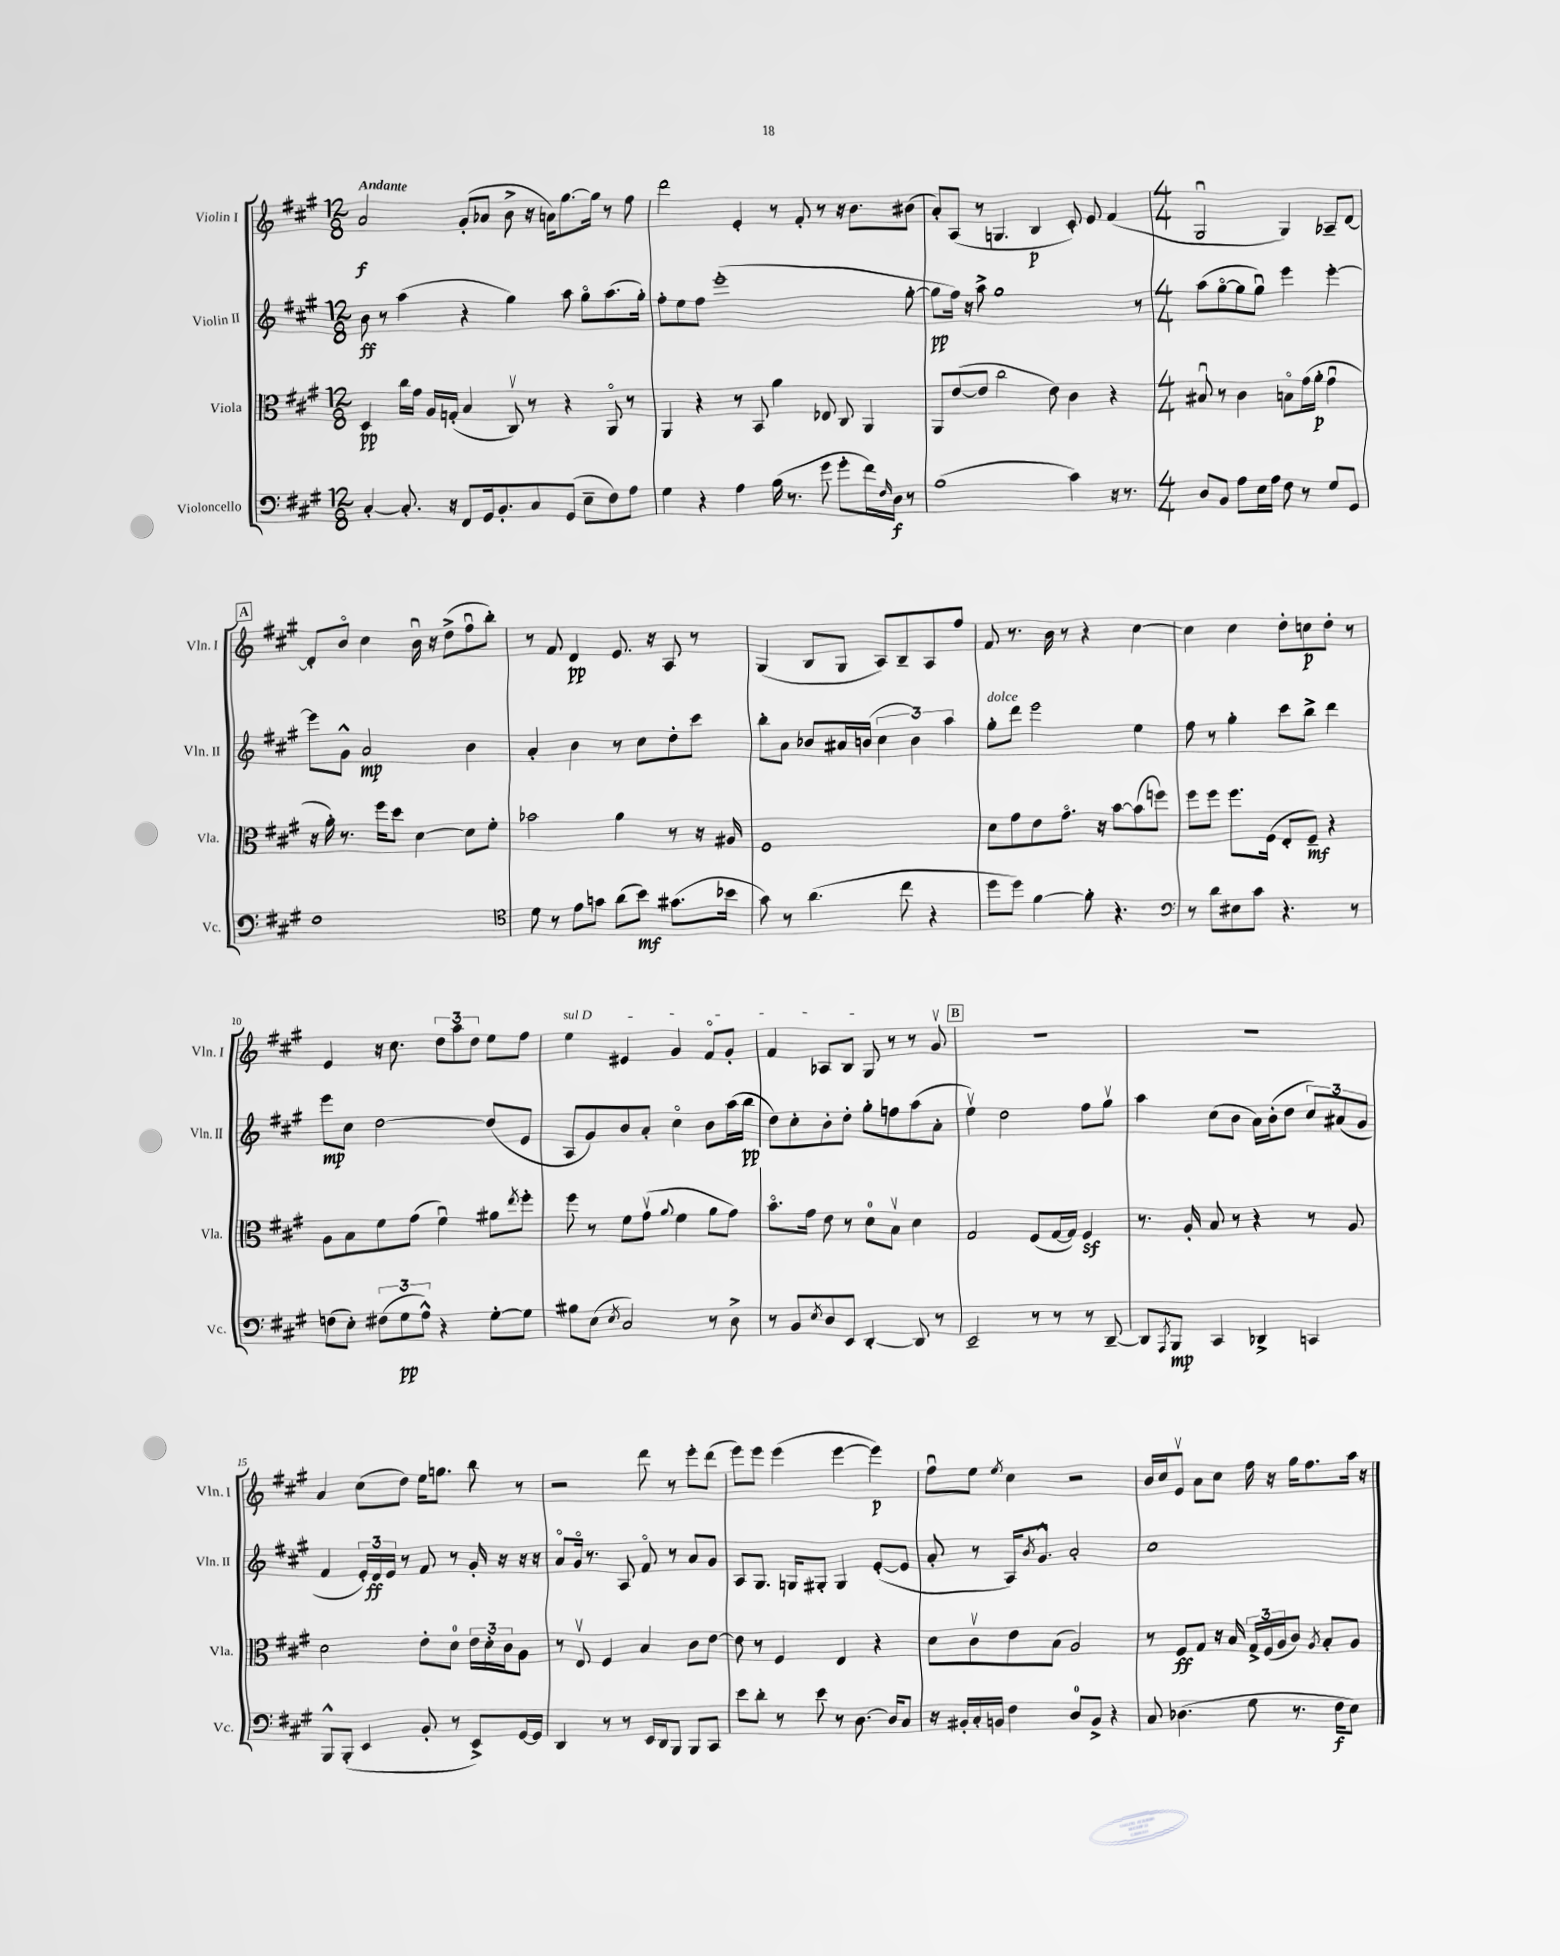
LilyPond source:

<<
\new StaffGroup <<
\new Staff = "s0" \with { instrumentName = "Violin I" shortInstrumentName = "Vln. I" } {
    \clef treble \key a \major \numericTimeSignature \time 12/8 \tempo "Andante"
    a'2\f gis'8-.( aes'8 b'8-> r16 a'16) gis''8.~ gis''16 r8 fis''8 |
    d'''2 e'4-. r8 fis'8-. r8 r16 b'8. bis'8( |
    a'8-.) a8( r8 g4. b4\p cis'8-.) e'8 fis'4( |
    \numericTimeSignature \time 4/4 gis2\downbow gis4) aes8-- d'8~ |
    \mark \markup { \box "A" } d'8-. b'8\flageolet cis''4 b'16\downbow r16 d''8->( fis''8\downbow b''8-.) |
    r8 fis'8 d'4\pp e'8. r16 a8 r8 |
    gis4( b8 gis8 a8) b8-- a8 fis''8 |
    fis'8 r8. b'16 r8 r4 cis''4~ |
    cis''4 cis''4 d''8-. c''8\p d''8-. r8 |
    e'4 r16 cis''8. \tuplet 3/2 { d''8 a''8 d''8 } e''8 fis''8 |
    \once \override TextSpanner.bound-details.left.text = \markup { \italic "sul D" } e''4\startTextSpan eis'4 gis'4 fis'8\flageolet gis'8-. |
    fis'4 aes8 b8 gis8\stopTextSpan r8 r8 gis'8\upbow |
    \mark \markup { \box "B" } r1 |
    R1 |
    a'4 cis''8( d''8) e''16 g''8. b''8 r8 |
    r2 d'''8 r8 e'''8-. d'''8( |
    e'''8) e'''8 e'''4( e'''4~ e'''4\p) |
    fis''8\downbow e''8 \acciaccatura { e''8 } cis''4 r2 |
    b'16 cis''16 e'8\upbow a'8 cis''8 fis''16 r16 gis''16 fis''8. a''16 r16 \bar "|." |
}
\new Staff = "s1" \with { instrumentName = "Violin II" shortInstrumentName = "Vln. II" } {
    \clef treble \key a \major \numericTimeSignature \time 12/8
    b'8\ff r8 a''4( r4 gis''4) a''8 gis''8\flageolet a''8.( gis''16-.) |
    fis''8-. e''8 fis''8 e'''1-.( gis''8~-. |
    gis''8\pp fis''16) r16 a''8-> gis''1 r8 |
    \numericTimeSignature \time 4/4 a''8( gis''8~\flageolet gis''8 gis''8\downbow) e'''4 e'''4~-. |
    \mark \markup { \box "A" } e'''8 gis'8-^ a'2\mp b'4 |
    a'4-. b'4 r8 cis''8 d''8-. cis'''8 |
    b''8-. a'8 bes'8 ais'16 b'16( \tuplet 3/2 { cis''4 b'4) a''4 } |
    gis''8-.^\markup { \italic "dolce" } d'''8 e'''2 e''4 |
    fis''8 r8 gis''4-. cis'''8 b''8-> d'''4 |
    e'''8\mp cis''8 d''2~ d''8( e'8 |
    a8 gis'8) b'8 a'8-. cis''4\flageolet b'8 a''16( b''16\pp |
    d''8) cis''8-. b'8-. d''8-. gis''8-. f''8 a''8( a'8-. |
    \mark \markup { \box "B" } e''4\upbow) d''2 fis''8 gis''8\upbow |
    a''4 cis''8( b'8 a'16) b'16-.( d''8 \tuplet 3/2 { cis''8) ais'8( gis'8 } |
    fis'4 \tuplet 3/2 { e'16-.) d'16\ff e'16 } r8 fis'8 r8 gis'16-. r16 r16 r16 |
    a'8\flageolet gis'16\flageolet r8. a8 fis'8\flageolet r8 a'8 gis'8 |
    a8 gis8. g16 gis8-. gis4 e'8~-.( e'8 |
    a'8-. r8 a16) \acciaccatura { b'8 } gis'8.-^ a'2-. |
    cis''1 \bar "|." |
}
\new Staff = "s2" \with { instrumentName = "Viola" shortInstrumentName = "Vla." } {
    \clef alto \key a \major \numericTimeSignature \time 12/8
    d4\pp cis''16 gis'16 a16 g16-.( b4 cis8\upbow) r8 r4 a,8\flageolet r8 |
    a,4 r4 r8 b,8 a'4 ees8 cis8 a,4 |
    a,8 e'8~( e'8 cis''2 e'8) cis'4 r4 |
    \numericTimeSignature \time 4/4 bis8\downbow r8 cis'4 b8\flageolet gis'16( a'16-.\p gis'4\downbow |
    \mark \markup { \box "A" } r16 a'16-.) r8. fis''16 d''8 d'4~ d'8 fis'8-. |
    bes'2 a'4 r8 r16 ais16 |
    fis1 |
    d'8 gis'8 e'8 gis'8.\flageolet r16 b'8~ b'8( f''8) |
    fis''8 fis''8 fis''8. fis16( e8-. fis8--\mf) r4 |
    a8 b8 fis'8 gis'8( fis'4\downbow) ais'8 \acciaccatura { e''8 } fis''8-. |
    fis''8 r8 fis'8 gis'8\upbow( \appoggiatura { a'8 } fis'4 a'8 gis'8) |
    b'8.\flageolet gis'16 e'8 r8 d'8-0 b8\upbow d'4 |
    \mark \markup { \box "B" } gis2 fis8( gis16~ gis16) fis4\sf |
    r8. a16-. b8 r8 r4 r8 a8 |
    d'2 e'8-. d'8-0 \tuplet 3/2 { e'16 d'16-. cis'16 } a8 |
    r8 e8\upbow fis4 b4 cis'8 e'8~ |
    e'8 r8 fis4 e4 r4 |
    d'8 cis'8\upbow e'8 b8( a2) |
    r8 fis8\ff gis8 r16 b16 \tuplet 3/2 { gis16-> fis16( a16 } cis'8) \acciaccatura { a8 } b8-. a8 \bar "|." |
}
\new Staff = "s3" \with { instrumentName = "Violoncello" shortInstrumentName = "Vc." } {
    \clef bass \key a \major \numericTimeSignature \time 12/8
    cis4~-. cis8.-. r16 fis,8 gis,16 b,8.-. cis8 gis,8( e8-- fis8) a8 |
    gis4 r4 a4 b16( r8. gis'8 gis'8-. fis'16) \grace { fis16 } d16\f r8 |
    b1( cis'4) r16 r8. |
    \numericTimeSignature \time 4/4 d8 b,8 a8 e16 a16 fis8 r8 gis8 gis,8 |
    \mark \markup { \box "A" } fis1 |
    \clef tenor d'8 r8 e'8 g'8 a'8( b'8\mf) gis'8.( bes'16 |
    gis'8) r8 a'4.( cis''8 r4 |
    d''8 d''8) fis'4~ fis'8-. r4. |
    \clef bass r8 d'8 eis8 cis'8 r4. r8 |
    f8( e8-.) \tuplet 3/2 { fis8( gis8\pp a8-^) } r4 gis8~-. gis8 |
    bis8 e8( \acciaccatura { e8 } cis2) r8 d8-> |
    r8 b,8 \acciaccatura { e8 } d8 e,8 d,4~-. d,8 r8 |
    \mark \markup { \box "B" } e,2-- r8 r8 r8 d,8~-- |
    d,8 \acciaccatura { a,,8 } b,,8\mp cis,4 des,4-> c,4 |
    b,,8-^ b,,8-.( e,4 b,8-. r8 e,8->) gis,16~ gis,16 |
    d,4 r8 r8 e,16 d,16 b,,8 b,,8 cis,8 |
    e'8 d'8-. r8 e'8 r8 d8.~ d16 cis8 |
    r16 bis,16-. cis16-. b,16 fis4 d8-0 b,8-> r4 |
    cis8 des4.( gis8 r8. fis16\f e8) \bar "|." |
}
>>
>>
